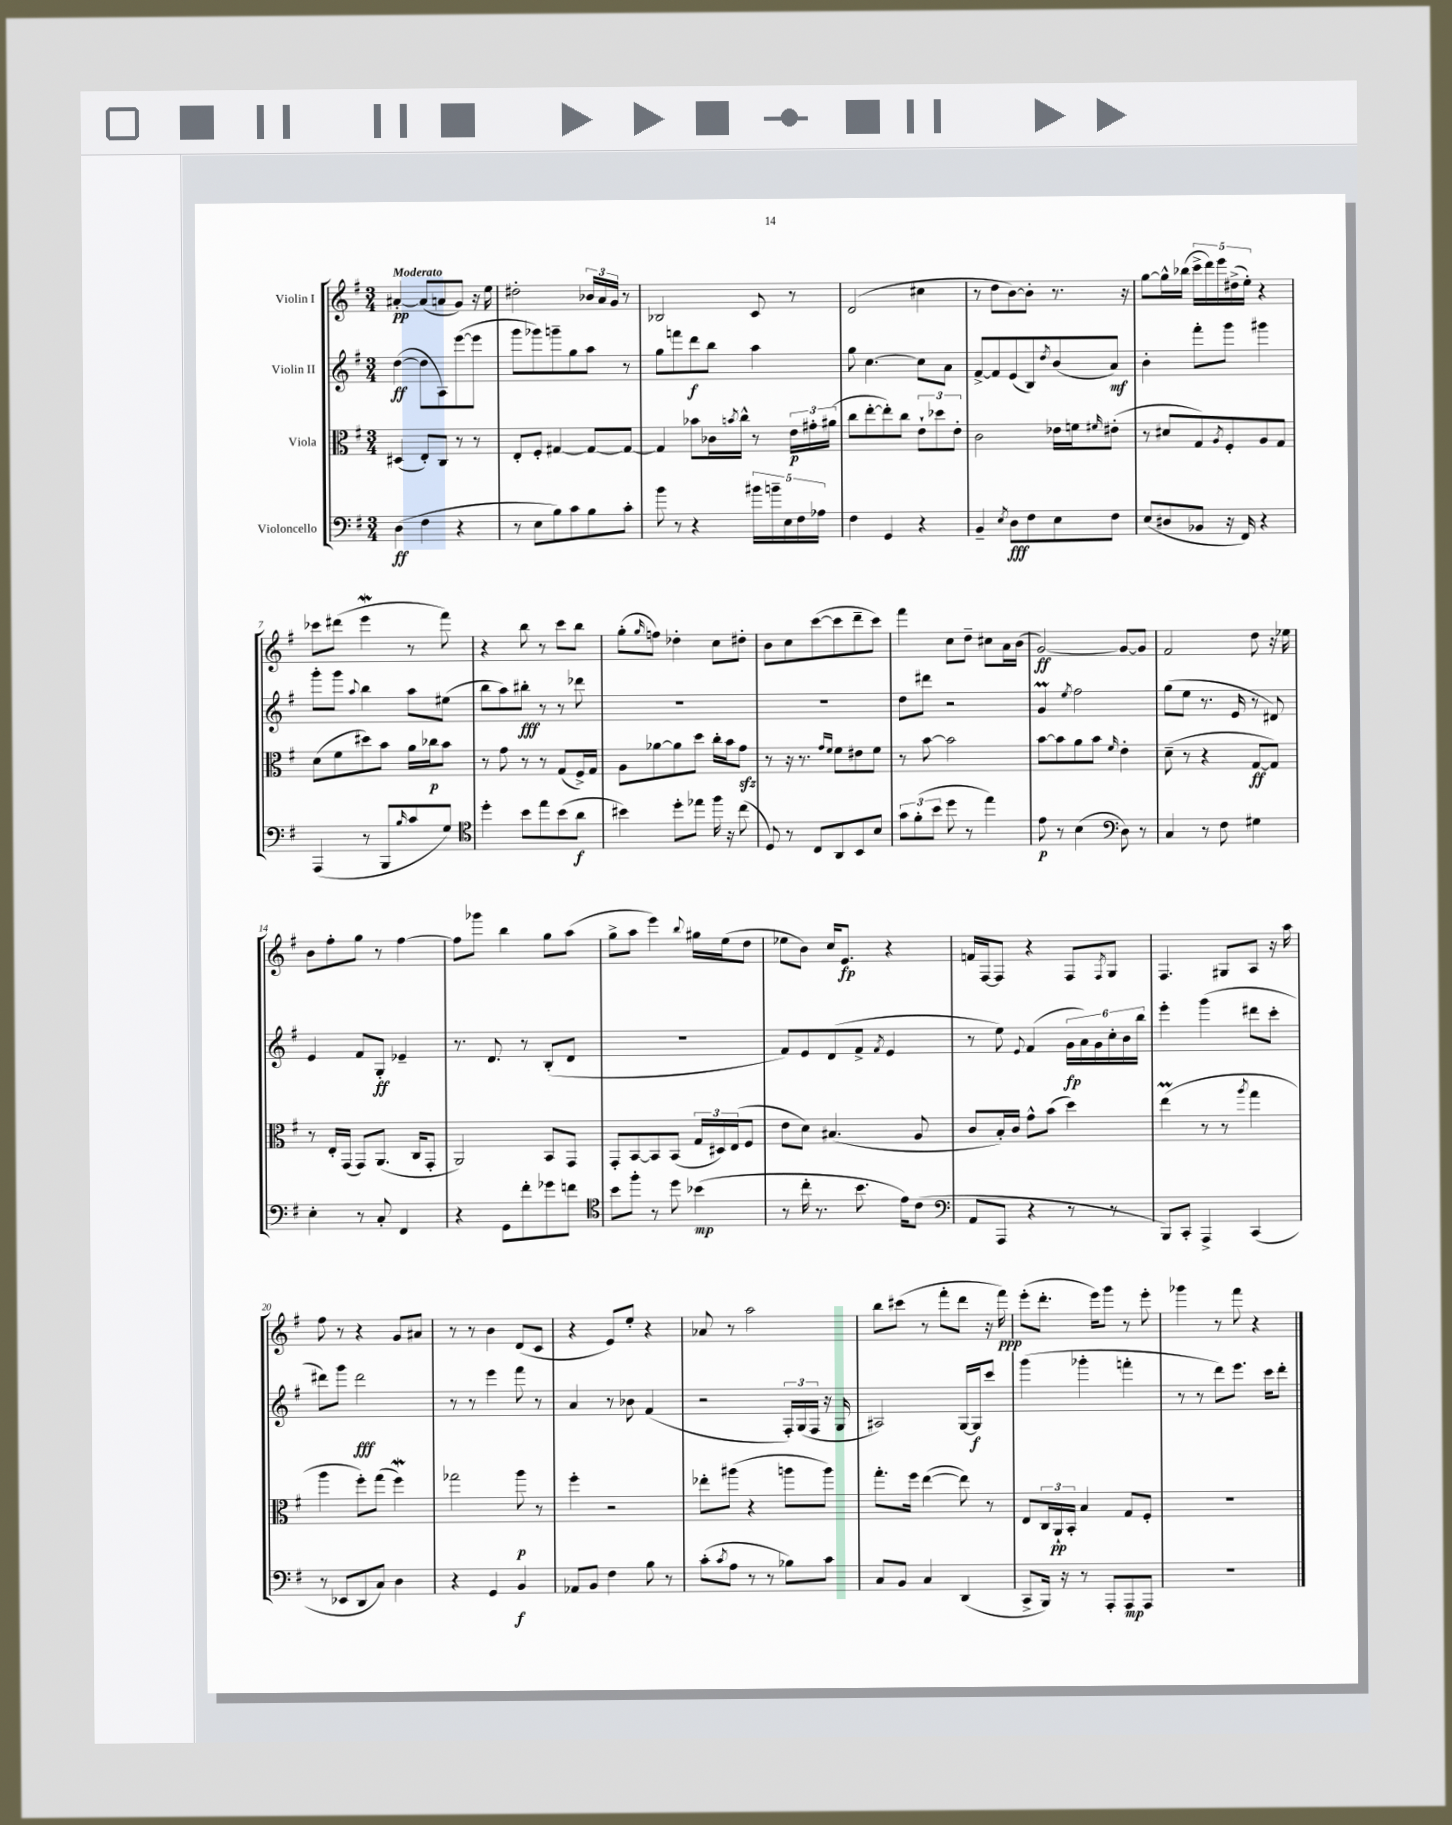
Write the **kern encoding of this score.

**kern	**kern	**kern	**kern
*staff4	*staff3	*staff2	*staff1
*clefF4	*clefC3	*clefG2	*clefG2
*k[f#]	*k[f#]	*k[f#]	*k[f#]
*M3/4	*M3/4	*M3/4	*M3/4
(4D\	(4D#/	([4dd\	[4a#'/
4F#\	8E'/L)	8dd\]L	(8a#/]L
.	8C/J	8A\)	8a/
4r	8r	([8eee\	8g/J)
.	8r	8eee\]J	16r
.	.	.	16ee\
=	=	=	=
8r	8E'/L	8ggg\L	2dd#'\
8E\L	8F#'/J	8ggg-\)	.
8B\)	[4G#/	8ggg~\	.
8c\	.	8gg\	.
8B\	8G#/_L	8aa\J	24b-/LL
.	.	.	24a/
.	.	.	24g/JJ
8c'\J	8G#/_J	8r	8r
=	=	=	=
8b\	4G#/]	8gg\L	2B-/
8r	.	8fff\	.
4r	8b-\L	8ddd\	.
.	16c-\L	8bb\J	.
.	8qb/	.	.
.	16cc^^\JJ	.	.
20b#\LL	8r	4aa\	8c/
20b~\	.	.	.
20E\	.	.	.
.	24e\LL	.	8r
20F#\	.	.	.
.	24g#'\	.	.
20A-\JJ	.	.	.
.	(24a#\JJ	.	.
=	=	=	=
4F#\	8cc\L	8gg\	(2d/
.	[8ee'\	[4.cc\	.
4GG/	8ee'\])	.	.
.	8cc\J	.	.
4r	12e`\L	8cc\]L	4cc#\
.	12dd-\	.	.
.	.	8a\J	.
.	12e'\J	.	.
=	=	=	=
4BB~/	2c\	[8f#^/L	8r
.	.	8f#/]	8dd\L
8qE/	.	.	.
8D\L	.	(8e/	[8b\)
8F#\	.	8B/)	8b'\]J
.	.	8qdd/	.
8E\	16e-\LL	(8b/	8.r
.	16f\J	.	.
.	16qqf#/	.	.
8F#\J	(8e#'\J	8a/J)	.
.	.	.	16r
=	=	=	=
(8E/L	8r	4b'\	[8gg\L
8D#/	8d#/L	.	16gg^^\]L
.	.	.	(16bb-\JJ
8BB-/J	8G/)	8fff#'\L	20ccc^\LL
.	.	.	20ddd\)
.	.	.	20eee\
.	8qA/	.	.
16r	8F#'/	8ggg\J	.
.	.	.	(20dd#^\
16FF#/)	.	.	.
.	.	.	20ee'\JJ)
4r	8A/	4ggg#\	4r
.	8G/J	.	.
=	=	=	=
(4AAA/	(8d\L	8ggg'\L	8ccc-\L
.	8f#\	8ggg\J	(8ddd#\J
.	.	8qqaa/	.
8r	8dd#\)	4bb\	4eee\
8BBB/L	8b\J	.	.
16qqB/	.	.	.
8c/	16a\LL	8aa\L	8r
.	16cc-\J	.	.
8G/J)	8b\J	(8ee#\J	8fff#\)
=	=	=	=
*clefC4	*	*	*
4dd'\	8r	8bb\L	4r
.	8g\	8aa\)	.
8b\L	8r	8bb#'\J	8bb\
8ee\	8r	8r	8r
(8b\	(8G/L	8r	8ccc\L
8a\J	16F#^/L)	8ddd-\	8bb\J
.	16G/JJ	.	.
=	=	=	=
4b#\)	8A\L	2.r	(8gg'\L
.	.	.	16qqgg/
.	[8a-\	.	8ff\J)
8dd'\L	8a-\]	.	4dd-'\
8ee-\J	8dd\J	.	.
16ff#\	16cc'\LL	.	8cc\L
16r	16b\J	.	.
(8cc\	8g\J	.	8dd#'\J
=	=	=	=
8D/)	8r	2.r	8b\L
8r	16r	.	8cc\
.	8.r	.	.
8C/L	.	.	([8ccc\
.	16qqg/LL	.	.
.	16qqf#/JJ	.	.
8AA/	8f#\L	.	8ccc\]
8BB/	8e#\	.	8ddd~\
8B/J	8f#\J	.	8ccc\J)
=	=	=	=
12g\L	8r	8dd\L	4fff#\
(12f#'\	.	.	.
.	[8b\	8ddd#\J	.
12b\J	.	.	.
8dd\	2b\]	2r	8cc\L
8r	.	.	8dd~\J
4ee\)	.	.	8cc#\L
.	.	.	16a\L
.	.	.	(16b\JJ
=	=	=	=
8e\	[8b\L	4g/	[2g/)
8r	8b\]	.	.
.	.	8qee/	.
(4B\	8a\	2ff#\	.
.	8b\J	.	.
*clefF4	*	*	*
.	16qqf#/	.	.
8D\)	4e'\	.	8g/_L
8r	.	.	8g/]J
=	=	=	=
4C/	(8d~\	(8gg\L	2f#/
.	8r	8ee\J	.
8r	4r	8.r	.
8F#\	.	.	.
.	.	16e/	.
4G#\	[8G/L	8r	8dd\
.	8G/]J)	8d#/)	16r
.	.	.	16ee-\
=	=	=	=
4E'\	8r	4e/	8b\L
.	16E'/LL	.	8ff#'\
.	(16GG/JJ	.	.
8r	8GG/L)	8f#/L	8gg\J
8C'/	(8.AA/J	8G'/J	8r
4FF#/	.	4e-~/	[4ff#\
.	16C/LK	.	.
.	8GG'/J	.	.
=	=	=	=
4r	2AA/)	8.r	8ff#\]L
.	.	.	8ggg-\J
.	.	8.d/	.
8GG\L	.	.	4bb\
8f#'\	.	8r	.
8g-\	8BB/L	(8B'/L	8gg\L
8f\J	8GG/J	8d/J	(8aa\J
=	=	=	=
*clefC4	*	*	*
8b\L	8GG'/L	2.r	8gg^\L
8ff#'\J	[8BB/	.	8aa\J
8r	8BB/]	.	4eee\)
8dd\	(8BB/J	.	.
.	.	.	8qqbb/
(4b-\	24G/LL	.	16gg#\LL
.	24D#/)	.	.
.	.	.	(16ee\J
.	(24E/J	.	.
.	8F#/J	.	8dd\J
=	=	=	=
8r	8e\L	8f#/L)	8ee-\L
16cc'\	8d\J)	8e/	8b\J)
8.r	.	.	.
.	(4.B#/	(8d/	16cc/LK
.	.	.	8.e/J
8.b\	.	8f#^/J	.
.	.	8qf#/	.
.	.	4e/	4r
16e\LK)	.	.	.
(8c\J	8A/	.	.
=	=	=	=
*clefF4	*	*	*
8AA/L	8c/L	8r	16f/LL
.	.	.	[16F#/J
8AAA/J	16B'/L)	8ee\)	8F#/]J
.	16c/JJ	.	.
.	.	8qqe/	.
4r	8g^^\L	(4f#/	4r
.	(8b\J	.	.
8r	4dd\)	24g\LL	8F#/L
.	.	24a\)	.
.	.	24g\	.
.	.	.	8qF#/
8r	.	24cc'\	8G/J
.	.	24b\	.
.	.	24bb\JJ	.
=	=	=	=
8BBB/L)	(4ee\	4eee'\	4.F#/
8CC'/J	.	.	.
4AAA^/	8r	(4ggg\	.
.	8r	.	8G#/L
.	8qaa/	.	.
(4CC/	4gg\	8ddd#\L	8A/J
.	.	8ccc'\J	16r
.	.	.	16aa\
=	=	=	=
8r	4aa\	8ddd#\L)	8ff#\
8EE-/L	.	8ggg\J	8r
8DD/	8ff#'\L)	2ddd#\	4r
8C/J)	(8gg\J	.	.
4D\	4ff#\)	.	8g/L
.	.	.	8a#/J
=	=	=	=
4r	2gg-\	8r	8r
.	.	8r	8r
4GG/	.	4eee\	4b\
4BB/	8aa\	8fff#\	(8d/L
.	8r	8r	8c/J
=	=	=	=
8AA-/L	4ff#'\	4a/	4r
8BB/J	.	.	.
4F#\	2r	8r	8e/L)
.	.	8b-\	8ee'/J
8B\	.	(4f#/	4r
8r	.	.	.
=	=	=	=
(8c'\L	8ee-'\L	2r	8a-/
8qc/	.	.	.
8A\J	(8aa#\J	.	8r
8r	4r	.	2aa\
8r	.	.	.
8B-\L)	8aa\L	24F#'/LL)	.
.	.	(24G/	.
.	.	24F#/JJ	.
8c\J	8aa\J)	16r	.
.	.	16G/	.
=	=	=	=
8C/L	8.gg'\L	2A#/)	8bb\L
8BB/J	.	.	(8ccc#\J
.	16ff#\Jk	.	.
4C/	([4ee\	.	8r
.	.	.	8fff#'\L
(4DD/	8ee\])	[16G/LL	8ddd\J
.	.	16G/]J	.
.	8r	8ccc/J	16r
.	.	.	16fff#\)
=	=	=	=
8CC^/L	8E/L	(4ggg\	(8eee'\L
16BBB/Jk)	24C/L	.	8.ddd'\J
.	24AA`/	.	.
16r	.	.	.
.	24BB'/JJ	.	.
8r	4B/	4ggg-'\	.
.	.	.	16eee\LK)
8AAA'/L	.	.	8ggg\J
8AAA/	8G/L	4fff'\	8r
8AAA/J	8F#'/J	.	8eee'\
=	=	=	=
2.r	2.r	8r	4ggg-\
.	.	8r	.
.	.	8ddd\L)	8r
.	.	8.eee\J	8fff#\
.	.	.	4r
.	.	16ccc\LK	.
.	.	8ddd'\J	.
==	==	==	==
*-	*-	*-	*-
